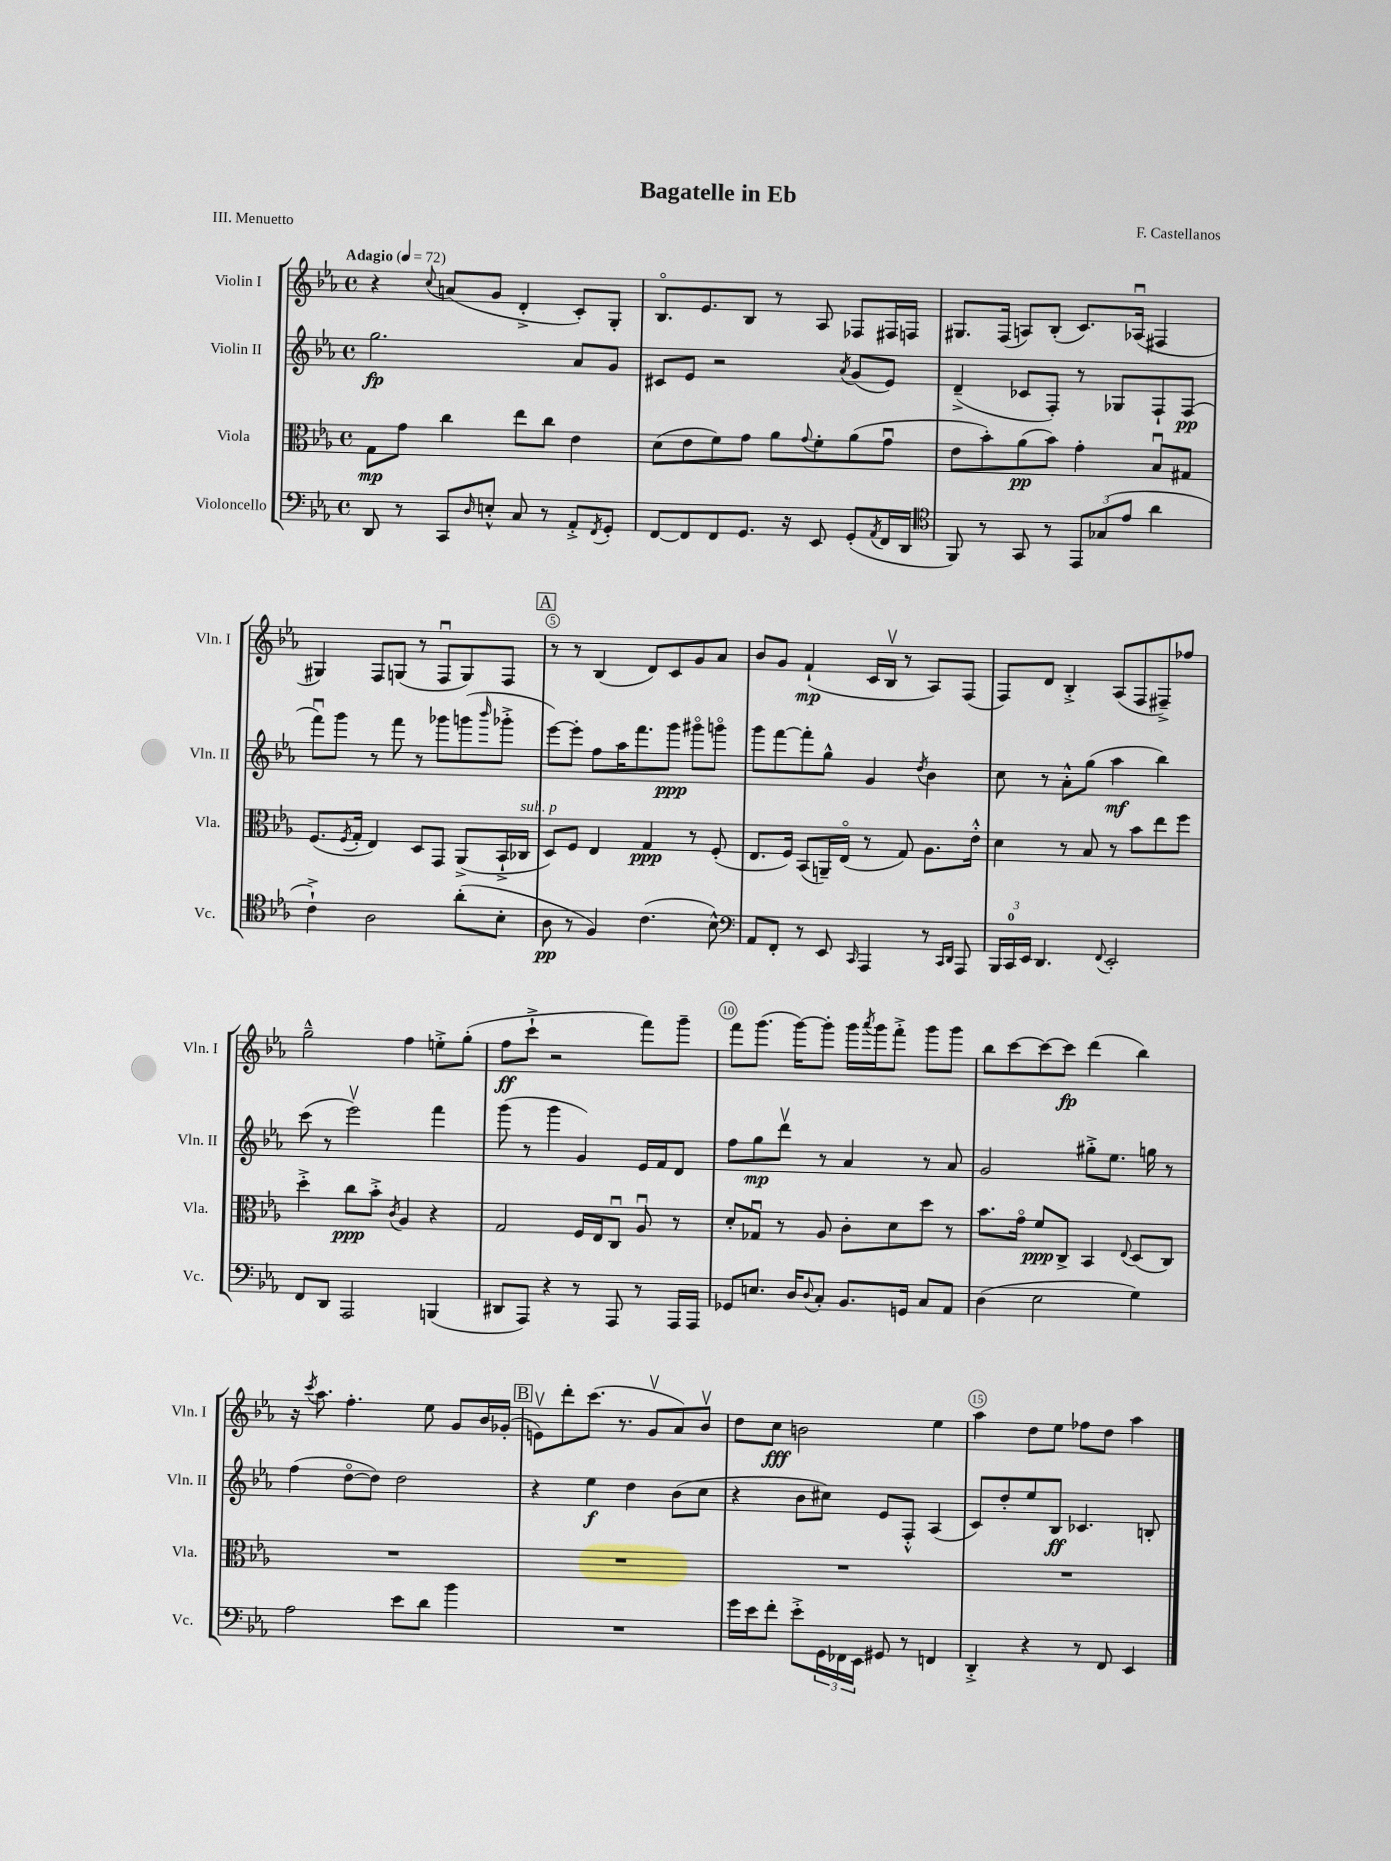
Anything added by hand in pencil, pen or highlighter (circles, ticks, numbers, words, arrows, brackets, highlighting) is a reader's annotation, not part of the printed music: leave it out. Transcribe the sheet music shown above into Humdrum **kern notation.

**kern	**kern	**kern	**kern
*staff4	*staff3	*staff2	*staff1
*clefF4	*clefC3	*clefG2	*clefG2
*k[b-e-a-]	*k[b-e-a-]	*k[b-e-a-]	*k[b-e-a-]
*M4/4	*M4/4	*M4/4	*M4/4
*met(c)	*met(c)	*met(c)	*met(c)
*MM72	*MM72	*MM72	*MM72
8DD	8G	2.gg	4r
8r	8g	.	.
.	.	.	8qqcc
8CC	4cc	.	(8a
16qqD	.	.	.
8E'^^	.	.	8g
8C	8ee-	.	4d'^
8r	8cc	.	.
8AA-'^	4e-	8a-	8c')
8qFF	.	.	.
8GG'	.	8g	8G'
=	=	=	=
[8FF	(8d	8c#	8.B-o
8FF]	8e-	8e-	.
.	.	.	8.e-
8FF	8f)	2r	.
8.GG	8g	.	8B-
.	8a-	.	8r
16r	.	.	.
.	8qqg	.	.
8EE-	8f'	.	8A-
.	.	8qa-	.
(8GG'	(8a-	(8g	8F-
8qAA-	.	.	.
16FF	8gu	8e-)	16F#
16DD	.	.	16F
=	=	=	=
*clefC4	*	*	*
8FF)	8e-	(4d~^	8.G#
8r	8b-')	.	.
.	.	.	(16F
8GG	(8a-	8c-	8A)
8r	8b-)	8F')	(8B-'
12EE-	4g'	8r	8.c)
(12G-	.	.	.
.	.	8G-	.
12e-	.	.	.
.	.	.	(16A-u
4a-	8B-u	8F`	4F#
.	8G#	(8F	.
=	=	=	=
4c`^)	(8.F	8fffu)	4G#)
.	.	8ggg	.
.	8qF	.	.
.	16G'	.	.
2A-	4E-)	8r	8F
.	.	8fff	(8G
.	8D	8r	8r
.	8GG	8ggg-	8Fu
(8a-'	(8AA-^	(8ggg	8G)
.	.	16qqbbb-	.
8B-'	16BB-`^	8ggg-'^	8F
.	16C-	.	.
=	=	=	=
8A-	8D)	[8eee-)	8r
8r	8F	8eee-']	8r
4F)	4E-	8ff	(4B-
.	.	16aa-	.
.	.	8.fff	.
(4.c	4G	.	8d)
.	.	8ggg	8c
.	8r	8ggg#o	8g
8B-^^)	(8F'	8gggo	8a-
=	=	=	=
*clefF4	*	*	*
8AA-	8.E-	8ggg	8b-
8FF'	.	[8fff	8g
.	16F)	.	.
8r	(8BB-	8fff']	(4f`
8EE-	16AA~)	8gg^^	.
.	(16E-o	.	.
16qqCC	.	.	.
4AAA-	8r	4g	16c
.	.	.	16B-v
.	8G)	.	8r
.	.	8qdd	.
8r	8.A-	4b-	8A-)
16qqCC	.	.	.
16qqDD	.	.	.
8AAA-	.	.	(8F
.	16e-'^^	.	.
=	=	=	=
24BBB-	4d	8cc	8F)
24CC	.	.	.
24EE-	.	.	.
4.DD	.	8r	8d
.	8r	8a-'^^	4B-'^
.	8B-	(8gg	.
8qqFF	.	.	.
2EE-'	8r	4aa-	(8A-
.	8b-	.	8F
.	8ee-	4bb-)	8F#~^)
.	8ff	.	8ff-
=	=	=	=
8FF	4dd'^	(8ccc	2gg~^^
8DD	.	8r	.
2AAA-	8cc	2eee-v)	.
.	8b-'^	.	.
.	8qc	.	.
.	4A-	.	4ff
(4BBB	4r	4fff	8ee'^
.	.	.	(8gg'
=	=	=	=
8DD#	2G	(8ggg	8ff
8AAA-)	.	8r	8ccc`^
4r	.	4ggg	2r
8r	16F	4g)	.
.	16E-	.	.
8AAA-	8Cu	.	.
8r	8A-u	16e-	8fff)
.	.	16f	.
16AAA-	8r	8d	8ggg~
16AAA-	.	.	.
=	=	=	=
8GG-	8d'	8ff	8fff
8.E	8G-u	8gg	(8.ggg
.	8r	8dddv	.
16D	.	.	[16ggg)
8qqD	.	.	.
8C'	8A-	8r	8ggg']
8.BB-	8c'	4a-	16ggg
.	.	.	8qaaa-
.	.	.	16ggg
.	8d	.	8fff'^
16GG	.	.	.
8C	8dd	8r	8ggg
8AA-	8r	8a-	8ggg
=	=	=	=
(4D	8.b-	2g	8bb-
.	.	.	[8ccc
.	16go	.	.
2E-	8f	.	8ccc_
.	8C^	.	8ccc]
.	4BB-	8gg#'^	(4ddd
.	.	8.ee-	.
.	8qqE-	.	.
4G)	(8D	.	4bb-)
.	.	16gg	.
.	8C)	8r	.
=	=	=	=
2A-	1r	(4ff	16r
.	.	.	8qccc
.	.	.	8.aa-
.	.	[8ddo	4.ff'
.	.	8dd])	.
8e-	.	2dd	.
8d	.	.	8ee-
4b-	.	.	8g
.	.	.	16b-
.	.	.	(16g-'
=	=	=	=
1r	1r	4r	8ev)
.	.	.	8ddd'
.	.	4ee-	(8.ccc
.	.	.	8.r
.	.	4dd	.
.	.	.	8gv
.	.	(8b-	8a-)
.	.	8cc	8b-v
=	=	=	=
16g	1r	4r	8dd
16e-	.	.	.
8f'	.	.	8cc
8e-'^	.	8b-	2b
24GG	.	8cc#)	.
24FF-	.	.	.
24EE-	.	.	.
8GG#	.	8e-	.
8r	.	8F'^^	.
4FF	.	(4A-	4ee-
=	=	=	=
4DD'^	1r	8c)	4aa-
.	.	8dd'	.
4r	.	8ee-	8dd
.	.	8B-	8ee-
8r	.	4.c-	8ff-
8FF	.	.	8dd
4EE-	.	.	4aa-
.	.	8B'	.
==	==	==	==
*-	*-	*-	*-
